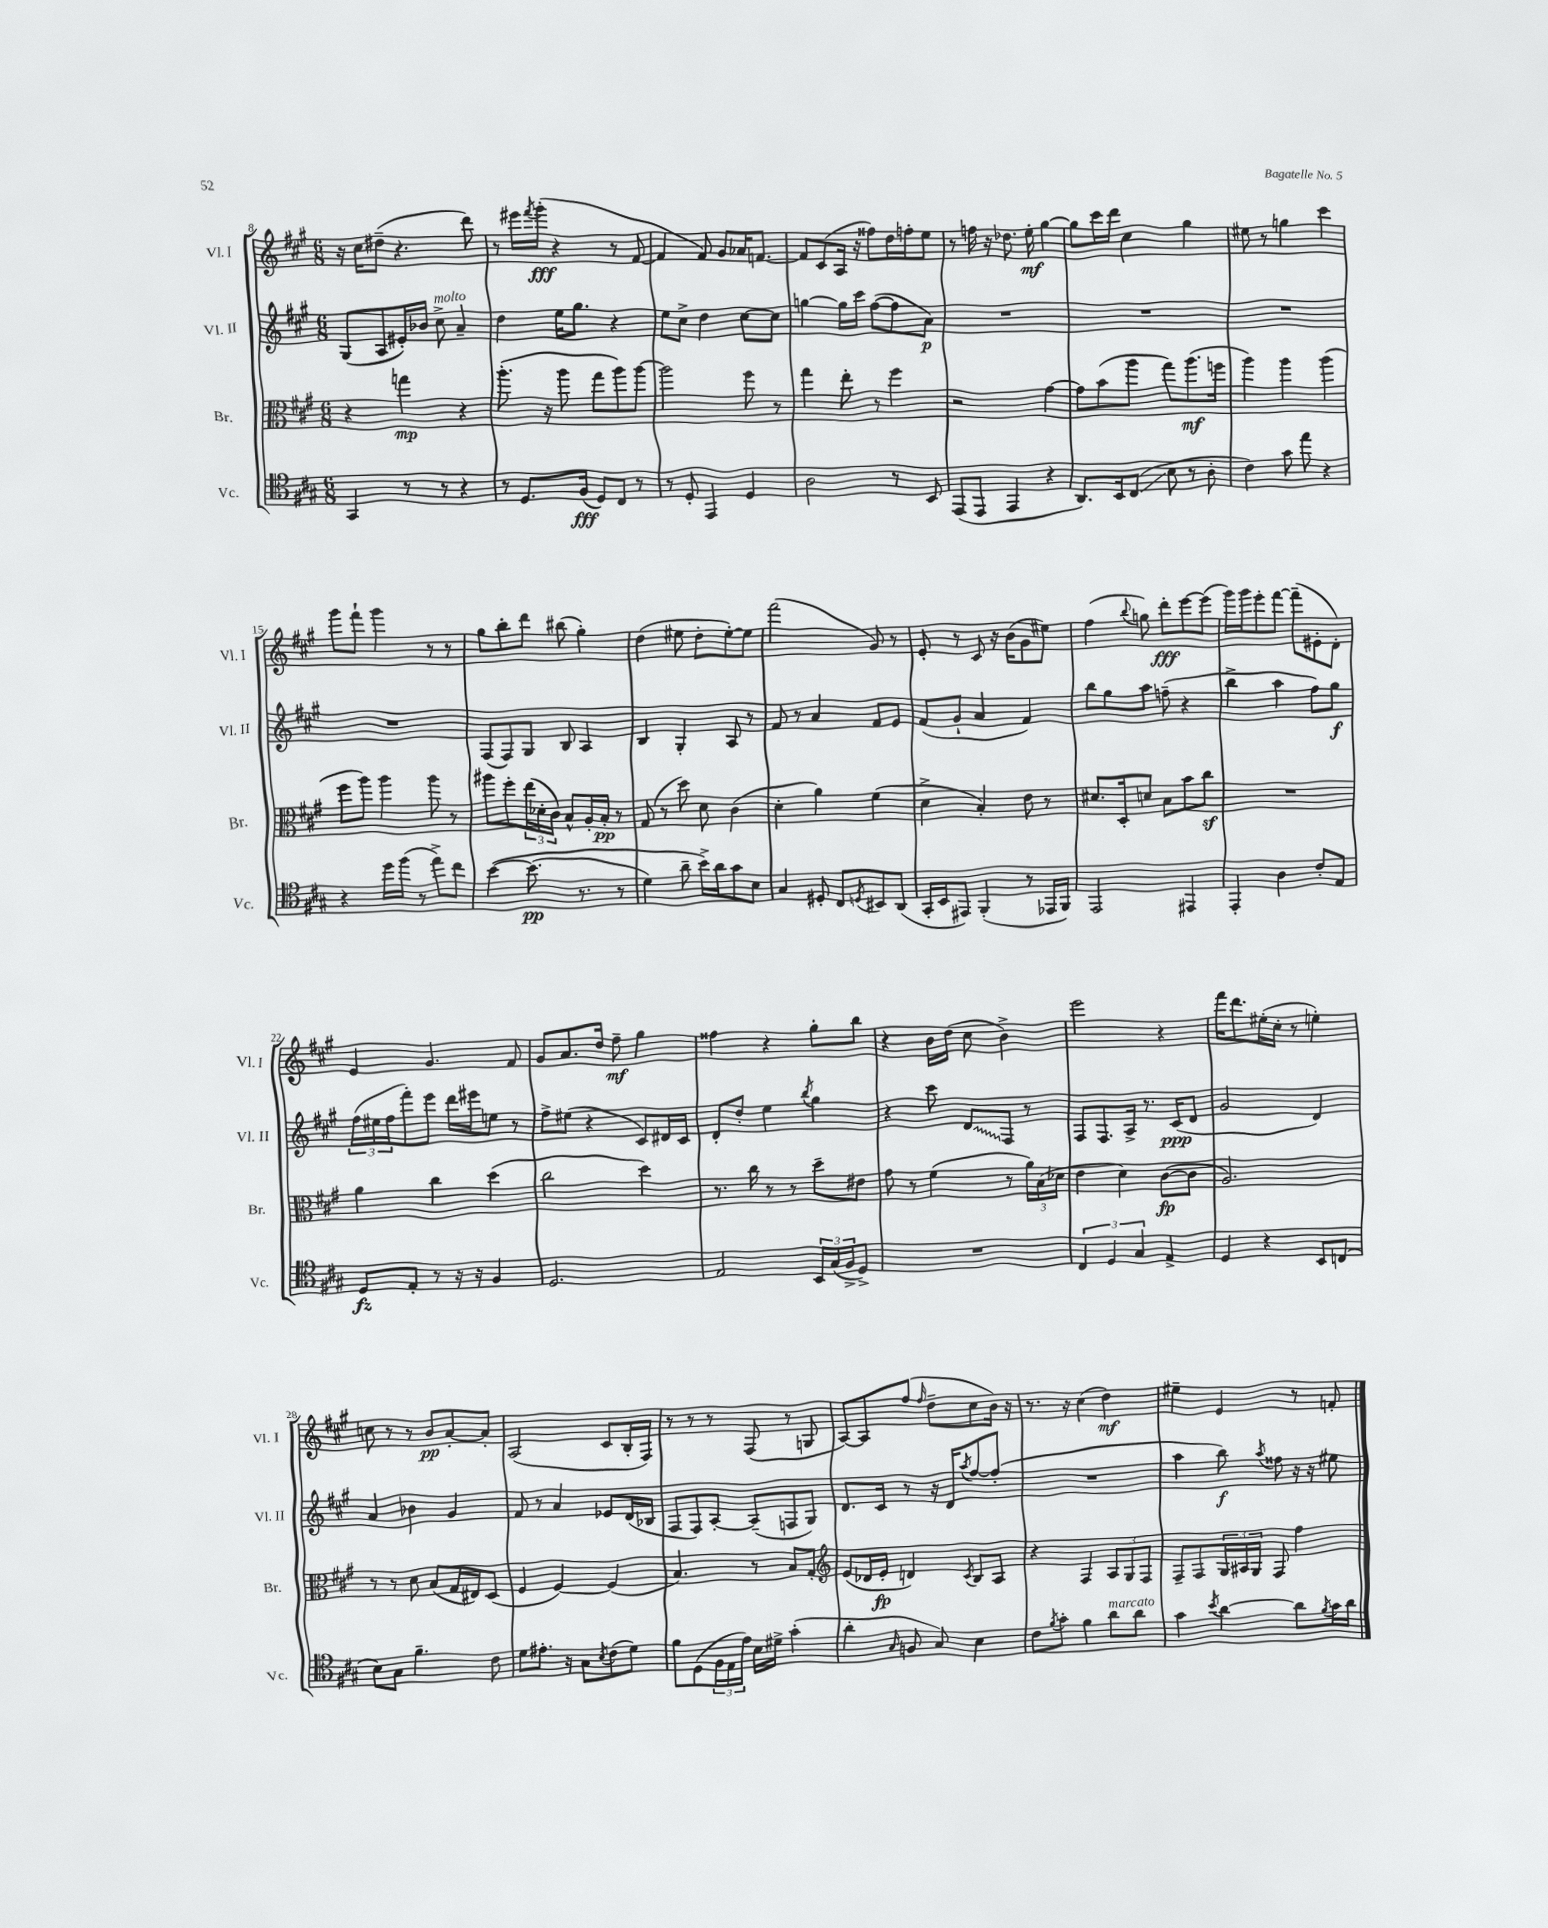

**kern	**kern	**kern	**kern
*staff4	*staff3	*staff2	*staff1
*clefC4	*clefC3	*clefG2	*clefG2
*k[f#c#g#]	*k[f#c#g#]	*k[f#c#g#]	*k[f#c#g#]
*M6/8	*M6/8	*M6/8	*M6/8
4GG#	4r	(8G#	16r
.	.	.	16cc#
.	.	8A	(8dd#~
8r	4gg	16e#')	4.r
.	.	16b-	.
8r	.	8cc#^	.
4r	4r	4a~	.
.	.	.	8ddd)
=	=	=	=
8r	(8.aa'	4dd	8r
8.D	.	.	16eee#
.	.	.	8qfff#
.	16r	.	(16ggg#'
.	8aa	16ee	4r
(16F#	.	8.gg#	.
8D)	8gg#	.	.
8C#	8aa)	4r	8r
8r	[8aa	.	[8f#
=	=	=	=
8r	2aa]	8ee	4f#]
8D'	.	8cc#^	.
4EE	.	4dd	8f#)
.	.	.	8g#
4D	8ff#	[8cc#	16a-
.	.	.	[8.f
.	8r	8cc#]	.
=	=	=	=
2A	4gg#	[4gg	8f]
.	.	.	(8c#
.	8ee'	16gg]	16A
.	.	16ccc#	16r
.	8r	([8ff#	8ff##)
8r	4ff#	8ff#]	16dd
.	.	.	16ff'
8BB	.	8a)	8ee
=	=	=	=
(8EE	2r	2.r	8r
8EE	.	.	16ff
.	.	.	16r
4EE	.	.	8.dd-
.	.	.	16ee'
4r	[4g#	.	[4gg#
=	=	=	=
8.AA)	8g#]	2.r	8gg#]
.	(8b	.	16ccc#
16BB	.	.	16ddd
(8C#	8aa	.	4cc#
8B	8gg#)	.	.
8r	(8.aa	.	4gg#
8A'	.	.	.
.	16ff	.	.
=	=	=	=
4c#)	4aa)	2.r	8ee#
.	.	.	8r
8g#	4aa	.	4gg
8ee	.	.	.
4r	(4aa	.	4ccc#
=	=	=	=
4r	8ff#	2.r	8ggg#
.	8aa)	.	8fff#`
16dd	4aa	.	4ggg#
(16ff#	.	.	.
8r	.	.	.
8ee^)	8aa	.	8r
8cc#	8r	.	8r
=	=	=	=
&([4b	8aa#	(8F#	8gg#
.	8ff#'	8F#)	8bb'
(8.b]	(24ee	8G#	8ddd
.	24d-'	.	.
.	24c#)	.	.
.	8B^^	8B	(8bb#
8.r	.	.	.
.	16A'	4A	4gg#')
.	16B'	.	.
8r	8r	.	.
=	=	=	=
4d)	(8G#	4B	(4dd
.	8r	.	.
8a~	8dd)	4G#'	8ee#
16b^&)	8d	.	8dd'
16a	.	.	.
8g#	(4c#	8A	[8ee#')
8B	.	8r	8ee#]
=	=	=	=
4G#	4d'	8f#	(2fff#
.	.	8r	.
8D#'	4a)	4a	.
8C#	.	.	.
8qD	.	.	.
8BB#	(4f#	8f#	8g#)
(8AA	.	8e	8r
=	=	=	=
16GG#'	4d^	(8f#	8e'
16BB	.	.	.
8EE#)	.	8g#`	8r
(4FF#'	4B')	4a	8c#
.	.	.	16r
.	.	.	(16b
8r	8e	4f#)	8g#
16EE-	8r	.	8ee#)
16FF#)	.	.	.
=	=	=	=
2EE	8.d#	8bb	(4ff#
.	.	8gg#	.
.	16D'	.	.
.	.	.	8qqbb
.	8d	8aa	8gg)
.	8B	(8ff~	8ddd'
4EE#	8b	4r	[8eee
.	8cc#	.	(8eee]
=	=	=	=
4EE'	2.r	4bb^	16ggg#)
.	.	.	16ggg#
.	.	.	8eee'
4A	.	4aa	[8fff#
.	.	.	(8fff#~]
8c#'	.	8ff#)	8e#'
8E	.	8gg#	8d')
=	=	=	=
8D	4a	(24ff#	4e
.	.	24ee#	.
.	.	24ff#	.
8E'	.	8fff#')	.
8r	4cc#	8eee	4.g#
16r	.	16ddd	.
16r	.	16eee#	.
4F#	(4dd	8ee	.
.	.	8r	8f#
=	=	=	=
2.D	2cc#	8ff#^	8g#
.	.	(8ee#	8.a
.	.	4r	.
.	.	.	16dd
.	.	.	8ff#~
.	4dd)	8c#)	4gg#
.	.	16d#	.
.	.	16c#	.
=	=	=	=
2E	8.r	8d'	4ff##
.	.	8dd'	.
.	16cc#	.	.
.	8r	4ee	4r
.	8r	.	.
.	.	8qbb	.
24BB	8dd~	4gg#	8gg#'
(24G#	.	.	.
24F#^	.	.	.
8D^)	8e#	.	8bb
=	=	=	=
2.r	8g#	4r	4r
.	8r	.	.
.	(4f#	8ccc#	16b
.	.	.	(16dd
.	.	8d	8cc#
.	8r	8F#	4b^)
.	24a)	8r	.
.	(24B	.	.
.	24d-	.	.
=	=	=	=
6C#	4e	8F#	2eee
.	.	8.F#	.
6D	.	.	.
.	4d)	.	.
.	.	16A^	.
6G#	.	.	.
.	.	8.r	.
4E^	([8c#	.	4r
.	.	(16c#	.
.	8c#]	8d	.
=	=	=	=
4D	2.A)	2g#	16fff#
.	.	.	8.ddd
4r	.	.	(16ee#'
.	.	.	16cc#'
.	.	.	8r
8BB	.	4d)	4ee')
(8C	.	.	.
=	=	=	=
8B)	8r	4a	8cc
8G#	8r	.	8r
4.f#~	8d	4b-	8r
.	(8B	.	8b
.	16G#	4g#	[8a'
.	16E#)	.	.
8c#	(8D	.	8a']
=	=	=	=
8d	4F#	8f#	(2A
8.e#'	.	8r	.
.	[4F#)	4a	.
16r	.	.	.
8G#	.	.	.
8qB	.	.	.
(8c#	(4F#]	8e-	8c#
8d)	.	(16d	16B'
.	.	16B-	16F#)
=	=	=	=
8f#	4.B)	8F#	8r
(8D	.	8F#)	8r
24F#	.	[8A'	8r
24E	.	.	.
24e)	.	.	.
16B	8r	(8A~]	(8F#
16d#^	.	.	.
(4g#'	8B	8F	8r
.	8G#'	8G#)	8G
=	=	=	=
*	*clefG2	*	*
4a'	(8e	8.d	[8A)
.	16d-	.	8A]
.	16e'	16c#	.
16qqG#	.	.	.
8F	4d)	8r	(8ff#
.	.	.	16qqff#
8G#)	.	16r	8dd~
.	.	16d	.
.	8qc#	8qaa	.
4B	8B	[8ff#	8cc#
.	8A	(8ff#']	16b)
.	.	.	16r
=	=	=	=
8c#	4r	2.r	8.r
8qf#	.	.	.
8g#'	.	.	.
.	.	.	16r
4f#	4F#	.	(4cc#
8a	12A	.	4dd)
.	12G#	.	.
8a	.	.	.
.	12F#	.	.
=	=	=	=
4g#	8F#~	4aa	4ee#~
.	8F#	.	.
8qb	.	.	.
[4a	24G#	8bb)	4e
.	24A#	.	.
.	24G#	.	.
.	.	8qaa	.
.	8F#	8ff##	.
8a]	4ff#	16r	8r
.	.	16r	.
8qf#	.	.	.
16g#	.	8ee#	8f'
16a	.	.	.
==	==	==	==
*-	*-	*-	*-
